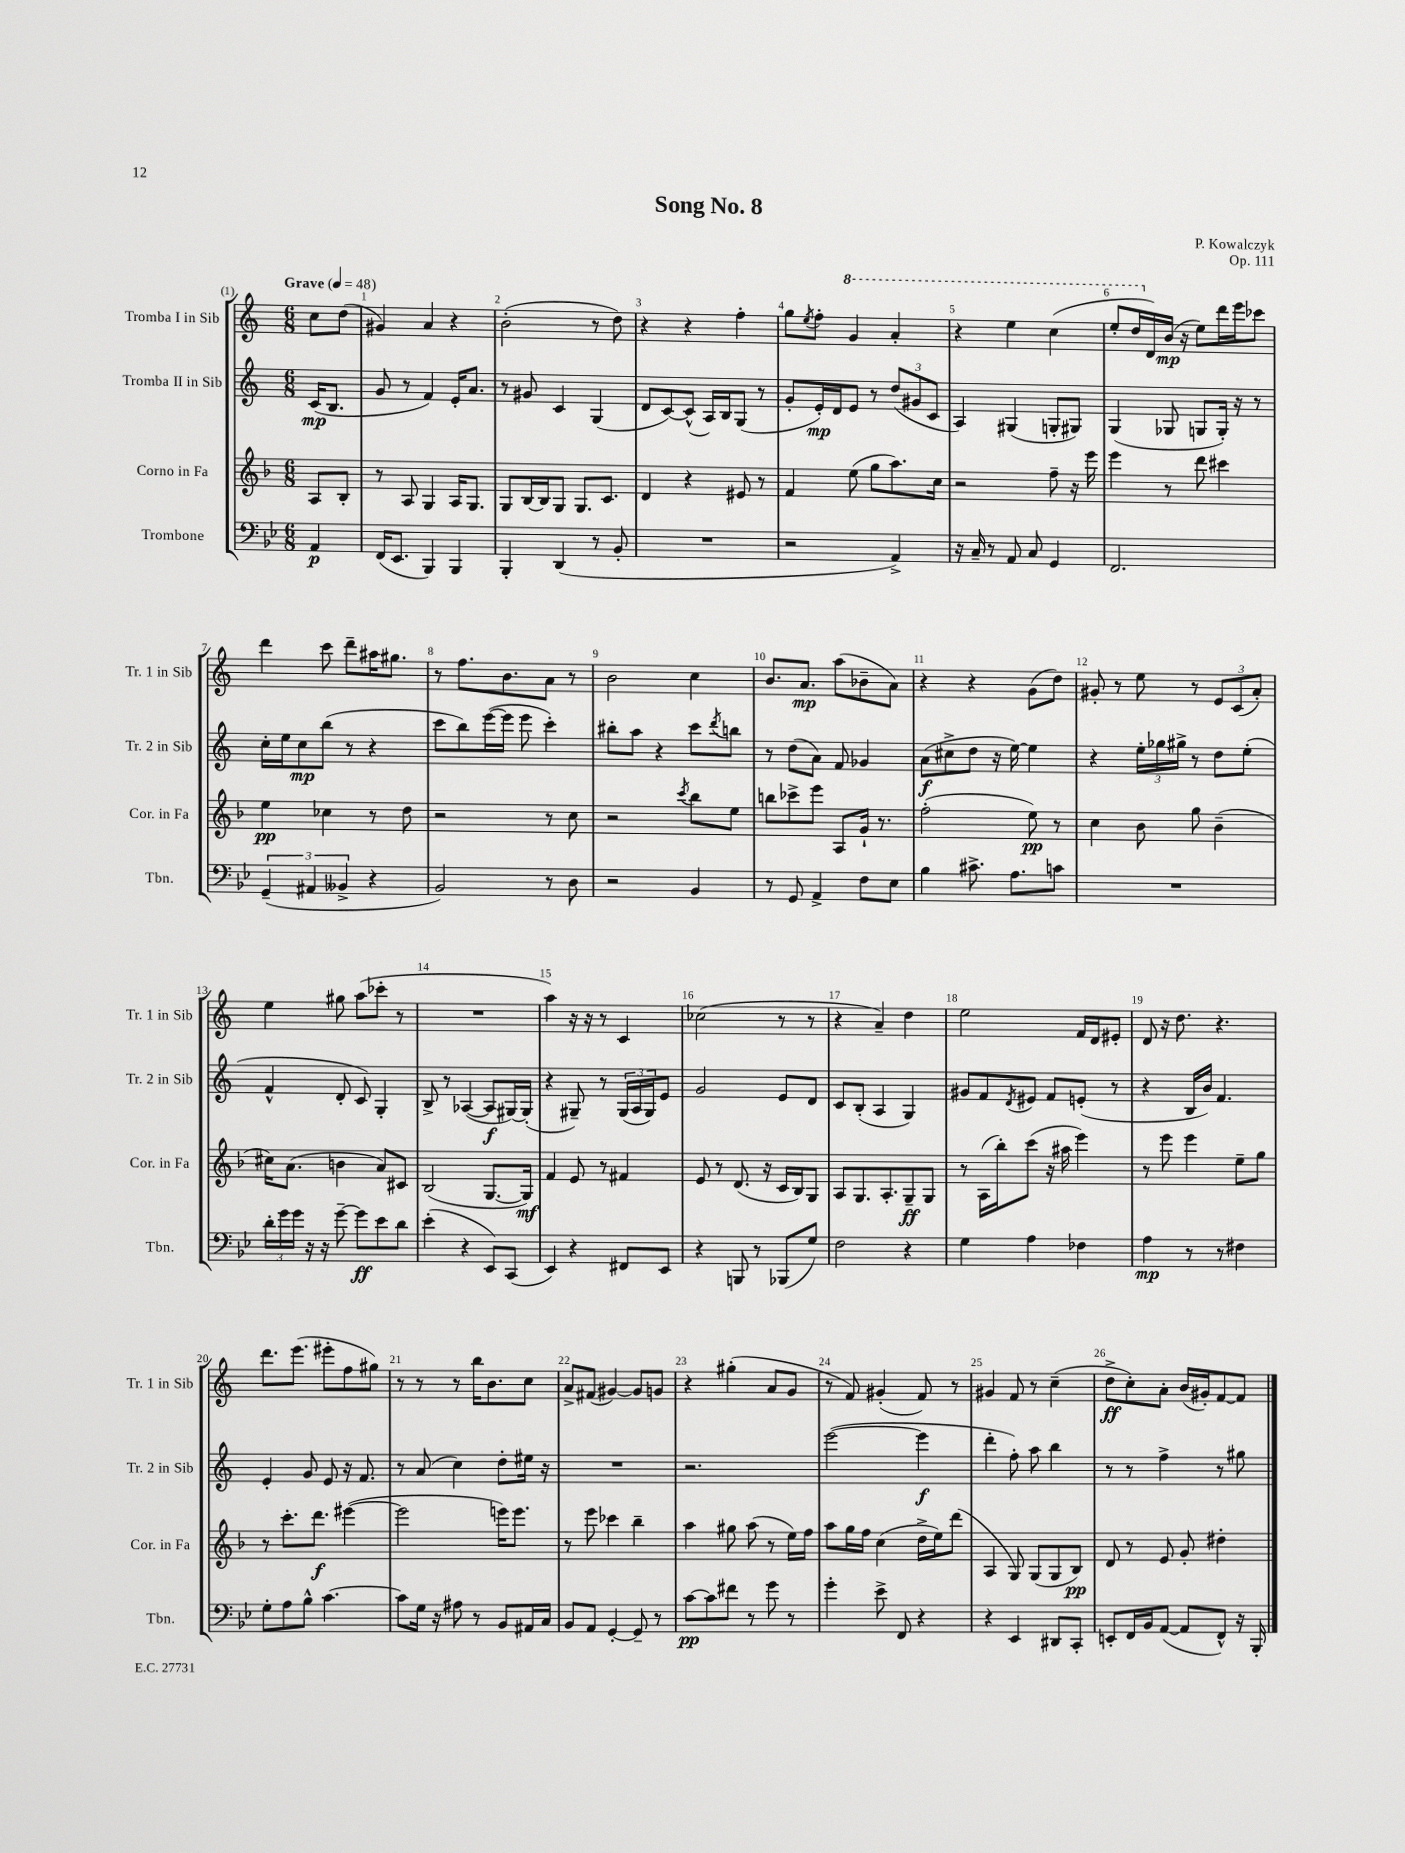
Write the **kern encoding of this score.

**kern	**dynam	**kern	**dynam	**kern	**dynam	**kern	**dynam
*part4	*part4	*part3	*part3	*part2	*part2	*part1	*part1
*staff4	*staff4	*staff3	*staff3	*staff2	*staff2	*staff1	*staff1
*I"Trombone	*	*I"Corno in Fa	*	*I"Tromba II in Sib	*	*I"Tromba I in Sib	*
*I'Tbn.	*	*I'Cor. in Fa	*	*I'Tr. 2 in Sib	*	*I'Tr. 1 in Sib	*
*clefF4	*	*clefG2	*	*clefG2	*	*clefG2	*
*k[b-e-]	*	*k[b-]	*	*k[]	*	*k[]	*
*M6/8	*	*M6/8	*	*M6/8	*	*M6/8	*
*MM48	*	*MM48	*	*MM48	*	*MM48	*
=	=	=	=	=	=	=	=
!	!	!	!	!	!	!LO:TX:a:B:t=Grave	!
4AA/	p	8A/L	.	(16c/KL	mp	8cc\L	.
.	.	.	.	8.B/J	.	.	.
.	.	8B-'/J	.	.	.	(8dd\J	.
=1	=1	=1	=1	=1	=1	=1	=1
(16FF/KL	.	8r	.	8g/	.	4g#X/)	.
8.EE-/J	.	.	.	.	.	.	.
.	.	8A/	.	8r	.	.	.
4BBB-/)	.	4G/	.	4f/)	.	4a/	.
4BBB-/	.	16A/KL	.	16e'/KL	.	4r	.
.	.	8.G/J	.	8.a/J	.	.	.
=2	=2	=2	=2	=2	=2	=2	=2
4BBB-'/	.	8G/L	.	8r	.	(2b'\	.
.	.	[16B-/L	.	8g#X/	.	.	.
.	.	16B-/J]	.	.	.	.	.
(4DD/	.	8G/J	.	4c/	.	.	.
.	.	8.G/L	.	.	.	.	.
8r	.	.	.	(4G/	.	8r	.
.	.	8.c/J	.	.	.	.	.
8BB-'/	.	.	.	.	.	8dd\)	.
=3	=3	=3	=3	=3	=3	=3	=3
2.r	.	4d/	.	8d/L	.	4r	.
.	.	.	.	[8c/)	.	.	.
.	.	4r	.	(8c^^/J]	.	4r	.
.	.	.	.	16A/LL)	.	.	.
.	.	.	.	16B/J	.	.	.
.	.	8e#X/	.	(8G/J	.	4ff'\	.
.	.	8r	.	8r	.	.	.
=4	=4	=4	=4	=4	=4	=4	=4
2r	.	4f/	.	8g'/L	.	8gg\L	.
.	.	.	.	.	.	8qee/	.
.	.	.	.	16e'/L)	mp	8ff'\J	.
.	.	.	.	16d/J	.	.	.
*	*	*	*	*	*	*8va	*
.	.	(8ee\	.	8e/J	.	4gg/	.
.	.	8gg\L	.	8r	.	.	.
4AA^/)	.	8.aa\)	.	(12dd/L	.	4aa'/	.
.	.	.	.	12g#X/	.	.	.
.	.	.	.	12c/J	.	.	.
.	.	16cc\Jk	.	.	.	.	.
=5	=5	=5	=5	=5	=5	=5	=5
16r	.	2r	.	4A/)	.	4r	.
16C~/	.	.	.	.	.	.	.
8r	.	.	.	.	.	.	.
8AA/	.	.	.	(4G#X/	.	4eee\	.
8C/	.	.	.	.	.	.	.
4GG/	.	8ff~\	.	8Gn'/L	.	(4ccc\	.
.	.	16r	.	8G#X/J)	.	.	.
.	.	16eee\	.	.	.	.	.
=6	=6	=6	=6	=6	=6	=6	=6
2.FF/	.	4eee\	.	(4G/	.	8eee'/L	.
.	.	.	.	.	.	16ddd/L	.
*	*	*	*	*	*	*X8va	*
.	.	.	.	.	.	16d/)	.
.	.	8r	.	8G-X/	.	(16b/JJ	mp
.	.	.	.	.	.	16r	.
.	.	8ddd\	.	8Gn/L	.	8ee\L)	.
.	.	4ccc#X\	.	16G'/Jk)	.	16ddd\L	.
.	.	.	.	16r	.	16eee\J	.
.	.	.	.	8r	.	8ccc-X\J	.
!!LO:LB:g=z
=7	=7	=7	=7	=7	=7	=7	=7
(6GG~/	.	4ee\	pp	16cc'\LL	.	4ddd\	.
.	.	.	.	16ee\J	.	.	.
.	.	.	.	8cc\	mp	.	.
6AA#X/	.	.	.	.	.	.	.
.	.	4cc-X\	.	(8bb\J	.	8ccc\	.
6BB--X^/	.	.	.	.	.	.	.
.	.	.	.	8r	.	8ddd~\L	.
4r	.	8r	.	4r	.	16aa#X\K	.
.	.	.	.	.	.	8.gg#X\J	.
.	.	8dd\	.	.	.	.	.
=8	=8	=8	=8	=8	=8	=8	=8
2BB-/)	.	2r	.	8ccc\L	.	8r	.
.	.	.	.	8bb\)	.	8.ff\L	.
.	.	.	.	([16eee\L	.	.	.
.	.	.	.	16eee\JJ]	.	8.b\	.
.	.	.	.	8eee\	.	.	.
8r	.	8r	.	4ccc'\)	.	8a\J	.
8D\	.	8cc\	.	.	.	8r	.
=9	=9	=9	=9	=9	=9	=9	=9
2r	.	2r	.	8bb#X'\L	.	2b\	.
.	.	.	.	8aa\J	.	.	.
.	.	.	.	4r	.	.	.
.	.	8qccc/	.	.	.	.	.
4BB-/	.	8bb-\L	.	8ccc\L	.	4cc\	.
.	.	.	.	8qddd/	.	.	.
.	.	8ee\J	.	8bbn\J	.	.	.
=10	=10	=10	=10	=10	=10	=10	=10
8r	.	8bbn\L	.	8r	.	8.b/L	.
8GG/	.	8ccc-X^\	.	(8dd\L	.	.	.
.	.	.	.	.	.	8.a/J	mp
4AA^/	.	8eee\J	.	8a\J)	.	.	.
.	.	8A/L	.	8f/	.	(8aa\L	.
8F\L	.	16g`/Jk	.	4g-X/	.	8b-X~\	.
.	.	8.r	.	.	.	.	.
8E-\J	.	.	.	.	.	8a\J)	.
=11	=11	=11	=11	=11	=11	=11	=11
4B-\	.	(2ff'\	.	(8a\L	f	4r	.
.	.	.	.	8cc#X^\	.	.	.
8.c#X^\	.	.	.	8dd\J	.	4r	.
.	.	.	.	16r	.	.	.
8.A\L	.	.	.	[16ee\)	.	.	.
.	.	8ee\)	pp	4ee\]	.	(8g\L	.
8cn\J	.	8r	.	.	.	8dd\J)	.
=12	=12	=12	=12	=12	=12	=12	=12
2.r	.	4cc\	.	4r	.	8g#X'/	.
.	.	.	.	.	.	8r	.
.	.	8b-\	.	24ee'\LL	.	8ee\	.
.	.	.	.	24gg-X\	.	.	.
.	.	.	.	24gg#X^\JJ	.	.	.
.	.	8gg\	.	8r	.	8r	.
.	.	(4b-~\	.	8dd\L	.	12e/L	.
.	.	.	.	.	.	(12c/	.
.	.	.	.	(8ee'\J	.	.	.
.	.	.	.	.	.	12a'/J)	.
!!LO:LB:g=z
=13	=13	=13	=13	=13	=13	=13	=13
24d'\LL	.	16cc#X\KL)	.	4f^^/	.	4ee\	.
24g\	.	.	.	.	.	.	.
.	.	(8.a\J	.	.	.	.	.
24g\JJ	.	.	.	.	.	.	.
16r	.	.	.	.	.	.	.
16r	.	.	.	.	.	.	.
[8g~\	.	4bn\	.	8d'/	.	8gg#X\	.
8g\L]	ff	.	.	8c/)	.	(8aa\L	.
8e-\	.	8a/L)	.	4G'/	.	8ccc-X'\J	.
8d\J	.	8c#X/J	.	.	.	8r	.
=14	=14	=14	=14	=14	=14	=14	=14
(4e-'\	.	(2B-/	.	8B^/	.	2.r	.
.	.	.	.	8r	.	.	.
4r	.	.	.	([4A-X/	.	.	.
8EE-/L)	.	[8.G/L	.	8A-/L]	f	.	.
(8CC/J	.	.	.	[16G#X/L)	.	.	.
.	.	16G/Jk])	mf	(16G#'/JJ]	.	.	.
=15	=15	=15	=15	=15	=15	=15	=15
4EE-/)	.	4f/	.	4r	.	4aa\)	.
4r	.	8e/	.	8G#X~/)	.	16r	.
.	.	.	.	.	.	16r	.
.	.	8r	.	8r	.	8r	.
8FF#X/L	.	4f#X/	.	(24G#/LL	.	4c/	.
.	.	.	.	24A/	.	.	.
.	.	.	.	24G#/J)	.	.	.
8EE-/J	.	.	.	8e/J	.	.	.
=16	=16	=16	=16	=16	=16	=16	=16
4r	.	8e/	.	2g/	.	(2cc-X\	.
.	.	8r	.	.	.	.	.
8BBBn/	.	(8.d/	.	.	.	.	.
8r	.	.	.	.	.	.	.
.	.	16r	.	.	.	.	.
(8BBB-X/L	.	16c/LL	.	8e/L	.	8r	.
.	.	16B-/J)	.	.	.	.	.
8G/J)	.	8G/J	.	8d/J	.	8r	.
=17	=17	=17	=17	=17	=17	=17	=17
2F\	.	8A/L	.	8c/L	.	4r	.
.	.	8.G/	.	(8B'/J	.	.	.
.	.	.	.	4A/	.	4a~/)	.
.	.	8.A'/	.	.	.	.	.
4r	.	8G~/	ff	4G/)	.	4dd\	.
.	.	8G/J	.	.	.	.	.
=18	=18	=18	=18	=18	=18	=18	=18
4G\	.	8r	.	8g#X/L	.	2ee\	.
.	.	(16A\LL	.	8f/	.	.	.
.	.	16bb-'\J)	.	.	.	.	.
.	.	.	.	8qd/	.	.	.
4A\	.	(8ccc\J	.	8e#X/J	.	.	.
.	.	16r	.	8f/L	.	.	.
.	.	16aa#X\	.	.	.	.	.
4F-X\	.	4eee\)	.	(8en'/J	.	16f/LL	.
.	.	.	.	.	.	16d/J	.
.	.	.	.	8r	.	8e#X'/J	.
=19	=19	=19	=19	=19	=19	=19	=19
4A\	mp	8r	.	4r	.	8d/	.
.	.	8eee\	.	.	.	16r	.
.	.	.	.	.	.	8.dd\	.
8r	.	4eee\	.	16B/LL	.	.	.
.	.	.	.	16b/JJ)	.	.	.
8r	.	.	.	4.f/	.	4.r	.
4F#X\	.	8ee~\L	.	.	.	.	.
.	.	8gg\J	.	.	.	.	.
!!LO:LB:g=z
=20	=20	=20	=20	=20	=20	=20	=20
8G'\L	.	8r	.	4e'/	.	8.ddd\L	.
8A\	.	8.ccc'\L	.	.	.	.	.
.	.	.	.	.	.	(8.eee\J	.
8B-^^\J	.	.	.	8g/	.	.	.
.	.	8.ddd\J	f	.	.	.	.
[4.c\	.	.	.	8e/	.	8eee#X'\L	.
.	.	([4eee#X\	.	16r	.	8ff\	.
.	.	.	.	8.f/	.	.	.
.	.	.	.	.	.	8gg#X\J)	.
=21	=21	=21	=21	=21	=21	=21	=21
8c\L]	.	2eee#\]	.	8r	.	8r	.
16G\Jk	.	.	.	(8a/	.	8r	.
16r	.	.	.	.	.	.	.
8A#X\	.	.	.	4cc\)	.	8r	.
8r	.	.	.	.	.	16bb\KL	.
.	.	.	.	.	.	8.b\	.
8BB-/L	.	16eeen\KL)	.	8dd'\L	.	.	.
.	.	8.eee\J	.	.	.	.	.
16AA#X/L	.	.	.	16ee#X\Jk	.	8cc\J	.
16C/JJ	.	.	.	16r	.	.	.
=22	=22	=22	=22	=22	=22	=22	=22
8BB-/L	.	8r	.	2.r	.	8a^/L	.
8AA/J	.	8eee\	.	.	.	(8f#X/J	.
[4GG'/	.	4ccc-X\	.	.	.	[4g#X/)	.
8GG~/]	.	4bb-~\	.	.	.	8g#/L]	.
8r	.	.	.	.	.	8gn/J	.
=23	=23	=23	=23	=23	=23	=23	=23
[8c\L	pp	4aa\	.	2.r	.	4r	.
8c\]	.	.	.	.	.	.	.
8f#X\J	.	8gg#X\	.	.	.	(4gg#X'\	.
8r	.	(8aa\	.	.	.	.	.
8g\	.	8r	.	.	.	8a/L	.
8r	.	16ee\LL)	.	.	.	8g/J	.
.	.	16ff\JJ	.	.	.	.	.
=24	=24	=24	=24	=24	=24	=24	=24
4g'\	.	8aa\L	.	([2eee\	.	8r	.
.	.	16gg\L	.	.	.	8f/)	.
.	.	16ff\JJ	.	.	.	.	.
8e-^\	.	(4cc\	.	.	.	(4g#X'/	.
8FF/	.	.	.	.	.	.	.
4r	.	16dd^\LL	.	4eee\]	f	8f/)	.
.	.	16ee\J)	.	.	.	.	.
.	.	(8ddd\J	.	.	.	8r	.
=25	=25	=25	=25	=25	=25	=25	=25
4r	.	4A/	.	4ddd'\	.	4g#X/	.
4EE-/	.	8G/)	.	8ff'\)	.	8f/	.
.	.	(8G/L	.	8aa\	.	8r	.
8DD#X/L	.	8G/	.	4bb\	.	(4cc~\	.
8CC'/J	.	8B-/J)	pp	.	.	.	.
=26	=26	=26	=26	=26	=26	=26	=26
8EEn'/L	.	8d/	.	8r	.	8dd^\L	ff
16FF/L	.	8r	.	8r	.	8cc'\)	.
16BB-/J	.	.	.	.	.	.	.
([8AA/J	.	8e/	.	4ff^\	.	8a'\J	.
8AA/L]	.	8g'/	.	.	.	(16b/LL	.
.	.	.	.	.	.	16g#X'/J)	.
8FF^^/J)	.	4dd#X'\	.	8r	.	[8f/	.
16r	.	.	.	8gg#X\	.	8f/J]	.
16BBB-'/	.	.	.	.	.	.	.
==	==	==	==	==	==	==	==
*-	*-	*-	*-	*-	*-	*-	*-
